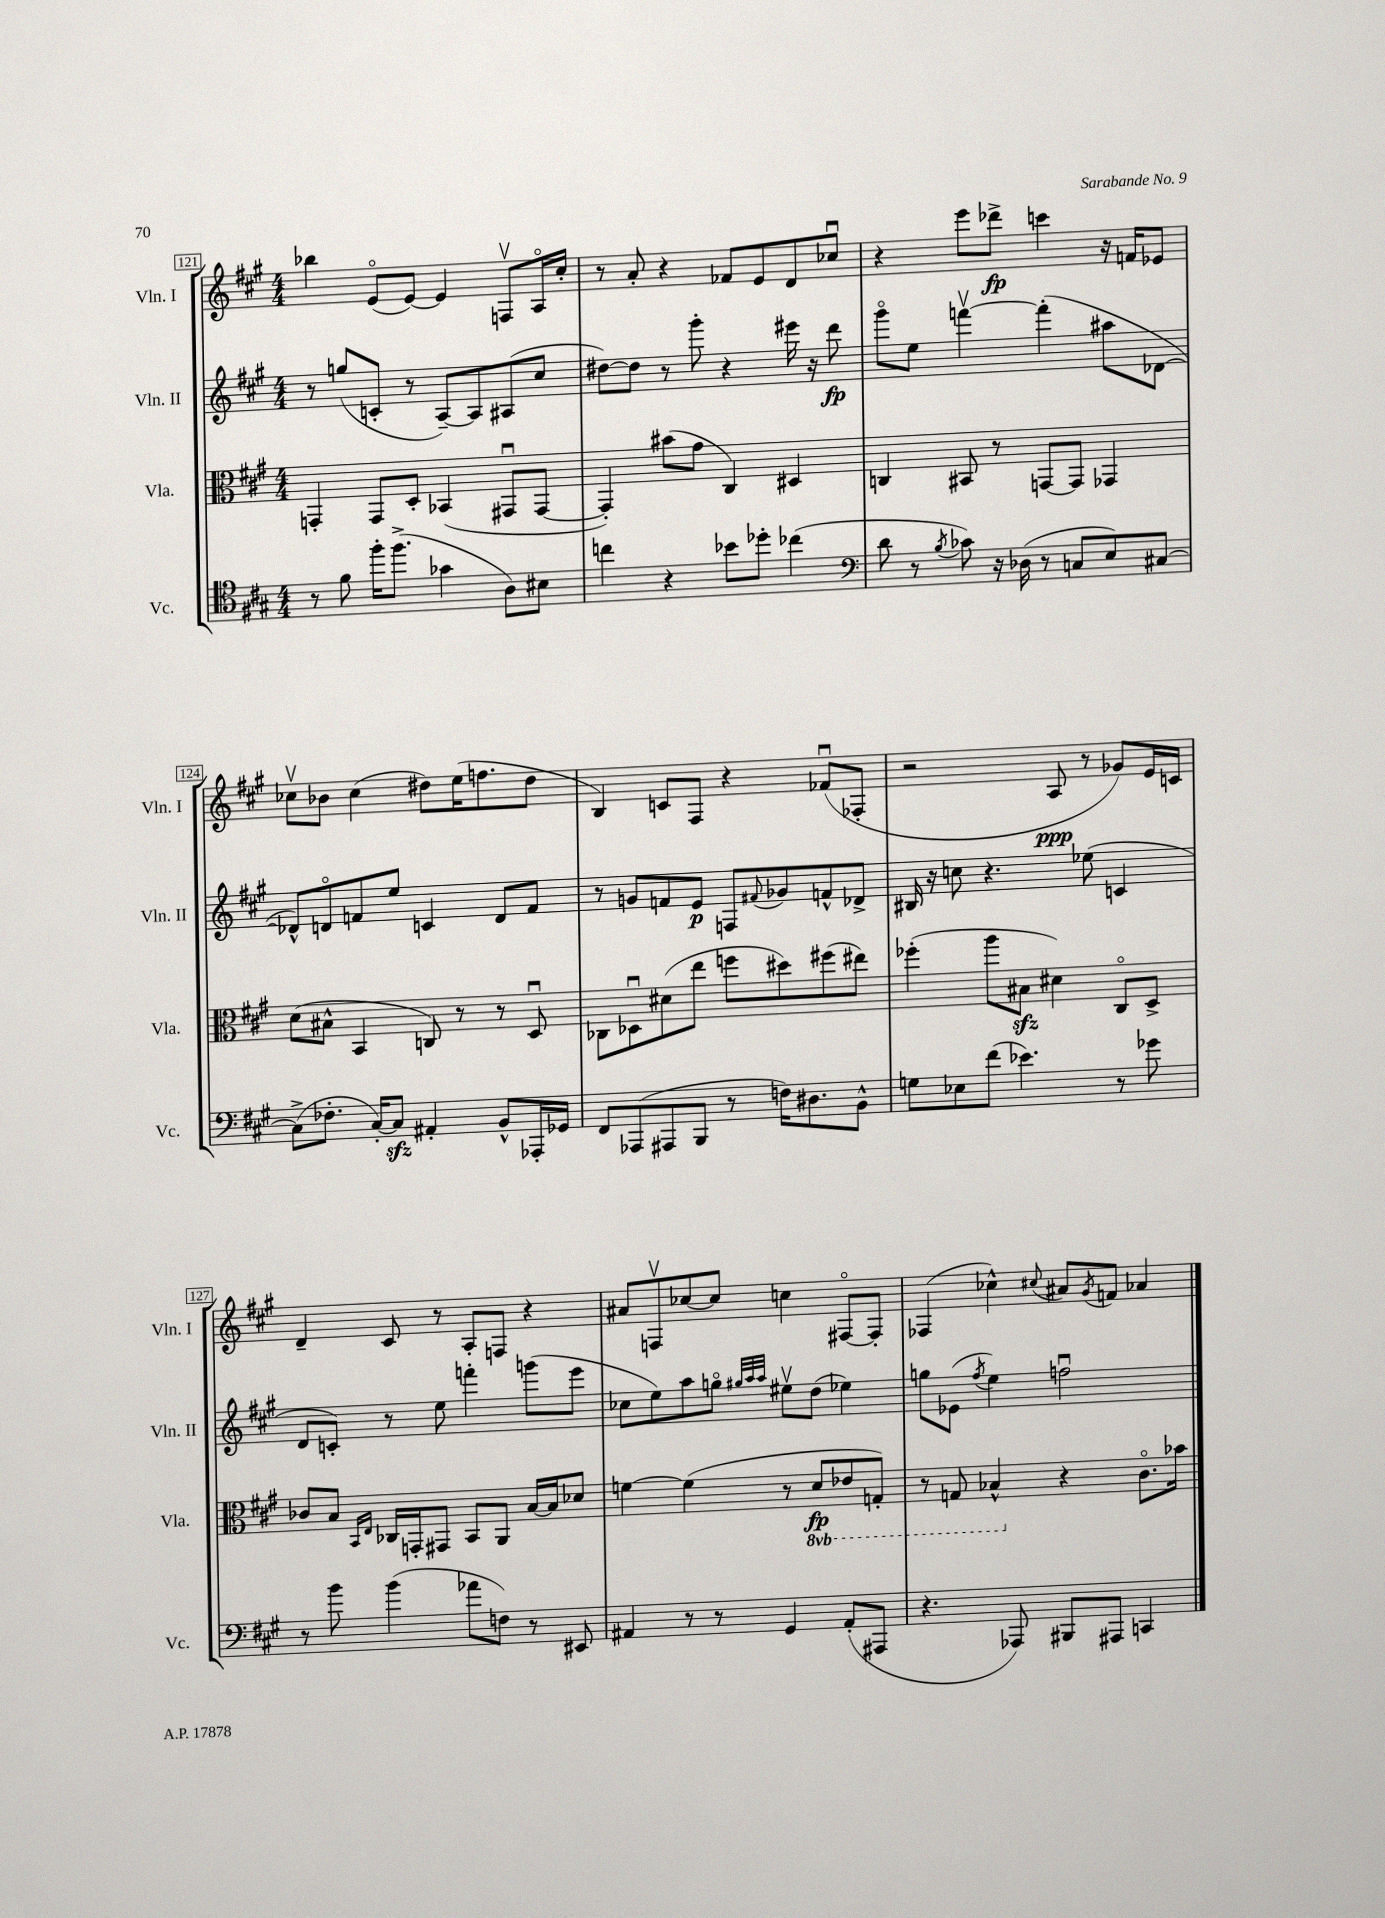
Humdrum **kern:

**kern	**kern	**dynam	**kern	**dynam	**kern	**dynam
*part4	*part3	*part3	*part2	*part2	*part1	*part1
*staff4	*staff3	*staff3	*staff2	*staff2	*staff1	*staff1
*I"Vc.	*I"Vla.	*	*I"Vln. II	*	*I"Vln. I	*
*I'Vc.	*I'Vla.	*	*I'Vln. II	*	*I'Vln. I	*
*clefC4	*clefC3	*	*clefG2	*	*clefG2	*
*k[f#c#g#]	*k[f#c#g#]	*	*k[f#c#g#]	*	*k[f#c#g#]	*
*M4/4	*M4/4	*	*M4/4	*	*M4/4	*
=121	=121	=121	=121	=121	=121	=121
8r	4GGn'/	.	8r	.	4bb-X\	.
8f#\	.	.	(8ggn/L	.	.	.
16ff#'\KL	8GG/L	.	8cn'/J	.	(8e/L	.
(8.ff#^\J	.	.	.	.	.	.
.	8D'/J	.	8r	.	[8e/J)	.
4g-X\	(4BB-X/	.	[8A~/L)	.	4e/]	.
.	.	.	8A/]	.	.	.
8A\L)	8GG#Xu/L	.	(8A#X/	.	8Fnv/L	.
8B#X\J	[8GG#/J	.	8cc#/J	.	16A/L	.
.	.	.	.	.	16cc#'/JJ	.
=122	=122	=122	=122	=122	=122	=122
4ccn\	4GG#'/])	.	[8dd#X\L)	.	8r	.
.	.	.	8dd#\J]	.	8a'/	.
4r	(8b#X\L	.	8r	.	4r	.
.	8g#\J	.	8ggg#'\	.	.	.
8b-X\L	4C#/)	.	4r	.	8f-X/L	.
8dd-X'\J	.	.	.	.	8e/	.
(4cc-X\	4D#X/	.	16eee#X\	.	8d/	.
.	.	.	16r	.	.	.
.	.	.	8ddd\	fp	8cc-Xu/J	.
=123	=123	=123	=123	=123	=123	=123
*clefF4	*	*	*	*	*	*
8d\	4Cn/	.	8ggg#\L	.	4r	.
8r	.	.	8ee\J	.	.	.
8qB/	.	.	.	.	.	.
8c-X\)	8BB#X/	.	[4fffnv\	.	8eee\L	.
16r	8r	.	.	.	8ddd-X^\J	fp
(16D-X\	.	.	.	.	.	.
8r	[8GGn/L	.	(4fff'\]	.	4cccn\	.
8Cn/L	8GG/J]	.	.	.	.	.
8E/)	4GG-X/	.	8aa#X\L	.	16r	.
.	.	.	.	.	16fn/KL	.
[8C#X/J	.	.	[8d-X\J	.	8e-X/J	.
!!LO:LB:g=z
=124	=124	=124	=124	=124	=124	=124
(8C#^\L]	(8d\L	.	8d-X^^/L])	.	8cc-Xv\L	.
8.F-X'\J	8B#X^^\J	.	8dn/	.	8b-X\J	.
.	4BB/	.	8fn/	.	(4cc-\	.
[16C#'/KL)	.	.	.	.	.	.
8C#zz/J]	.	.	8ee/J	.	.	.
4AA#X'/	8Cn/)	.	4cn/	.	8dd#X\L)	.
.	8r	.	.	.	(16ee\K	.
.	.	.	.	.	8.ffn\	.
8BB^^/L	8r	.	8d/L	.	.	.
16AAA-X'/L	8Du/	.	8f/J	.	8dd#\J	.
16GG-X/JJ	.	.	.	.	.	.
=125	=125	=125	=125	=125	=125	=125
8FF#/L	8C-X\L	.	8r	.	4B/)	.
(8AAA-X/	8D-Xu\	.	8gn/L	.	.	.
8AAA#X/	(8d#X\	.	8fn/	.	8cn/L	.
8BBB/J	8ee\J	.	8e/J	p	8F#/J	.
8r	8ffn\L	.	8Fn/L	.	4r	.
.	.	.	8qqf#X/	.	.	.
16Fn\KL)	8dd#X\)	.	8g-X/	.	.	.
8.D#X\	.	.	.	.	.	.
.	(8ff#X\	.	8fn^^/	.	(8f-Xu/L	.
8BB^^\J	8ee#X\J)	.	8d-X^/J	.	8F-X'/J	.
=126	=126	=126	=126	=126	=126	=126
8Gn\L	(4ff-X'\	.	16B#X/	.	2r	.
.	.	.	16r	.	.	.
8E-X\	.	.	8ccn\	.	.	.
(8f#\J	8aa\L	.	4.r	.	.	.
4.e-X\)	8B#Xzz\J	.	.	.	.	.
.	4d#X\)	.	.	.	8A/	ppp
.	.	.	(8ee-X\	.	8r	.
8r	8C#/L	.	4cn/	.	8g-X/L)	.
8g-X\	8D^/J	.	.	.	16e/L	.
.	.	.	.	.	16cn/JJ	.
!!LO:LB:g=z
=127	=127	=127	=127	=127	=127	=127
8r	8c-X/L	.	8d/L	.	4d~/	.
8b\	8B/J	.	8cn'/J)	.	.	.
.	16qqBB/LL	.	.	.	.	.
.	16qqE/JJ	.	.	.	.	.
(4b\	16C-X/LL	.	8r	.	8c#/	.
.	16GGn'/J	.	.	.	.	.
.	8GG#X/J	.	8ee\	.	8r	.
8a-X\L	8BB/L	.	4fffn'\	.	8A'/L	.
8Fn\J)	8AA/J	.	.	.	8Fn/J	.
8r	[16B/LL	.	(8gggn\L	.	4r	.
.	16B/J]	.	.	.	.	.
8EE#X/	8d-X/J	.	8eee\J	.	.	.
=128	=128	=128	=128	=128	=128	=128
4AA#X/	[4fn\	.	8cc-X\L	.	8a#X/L	.
.	.	.	8ee\)	.	8Fnv/	.
8r	(4f\]	.	8aa\	.	[8cc-X/	.
8r	.	.	8ggn\J	.	8cc-/J]	.
.	.	.	32qqgg#X/LLL	.	.	.
.	.	.	32qqaa/	.	.	.
.	.	.	32qqaa/JJJ	.	.	.
4GG#/	8r	.	8ee#Xv\L	.	4ccn\	.
*	*8ba	*	*	*	*	*
.	8D/L	fp	(8dd\J	.	.	.
(8AA#'/L	8E-X/	.	4ee-X\)	.	[8F#X/L	.
8AAA#X/J	8GGn'/J)	.	.	.	8F#'/J]	.
=129	=129	=129	=129	=129	=129	=129
4.r	8r	.	8ggn\L	.	(4F-X/	.
.	8GGn/	.	(8e-X\J	.	.	.
.	.	.	8qff#/	.	.	.
.	4BB-X^^/	.	4ee\)	.	4cc-X^^\)	.
8AAA-X/)	.	.	.	.	.	.
.	.	.	.	.	8qqcc#X/	.
*	*X8ba	*	*	*	*	*
8BBB#X/L	4r	.	2ffnu\	.	8a#X/L	.
.	.	.	.	.	8qg#/	.
8AAA#X/J	.	.	.	.	8fn/J	.
4CCn/	8.c#\L	.	.	.	4a-X/	.
.	16b-X\Jk	.	.	.	.	.
==	==	==	==	==	==	==
*-	*-	*-	*-	*-	*-	*-
